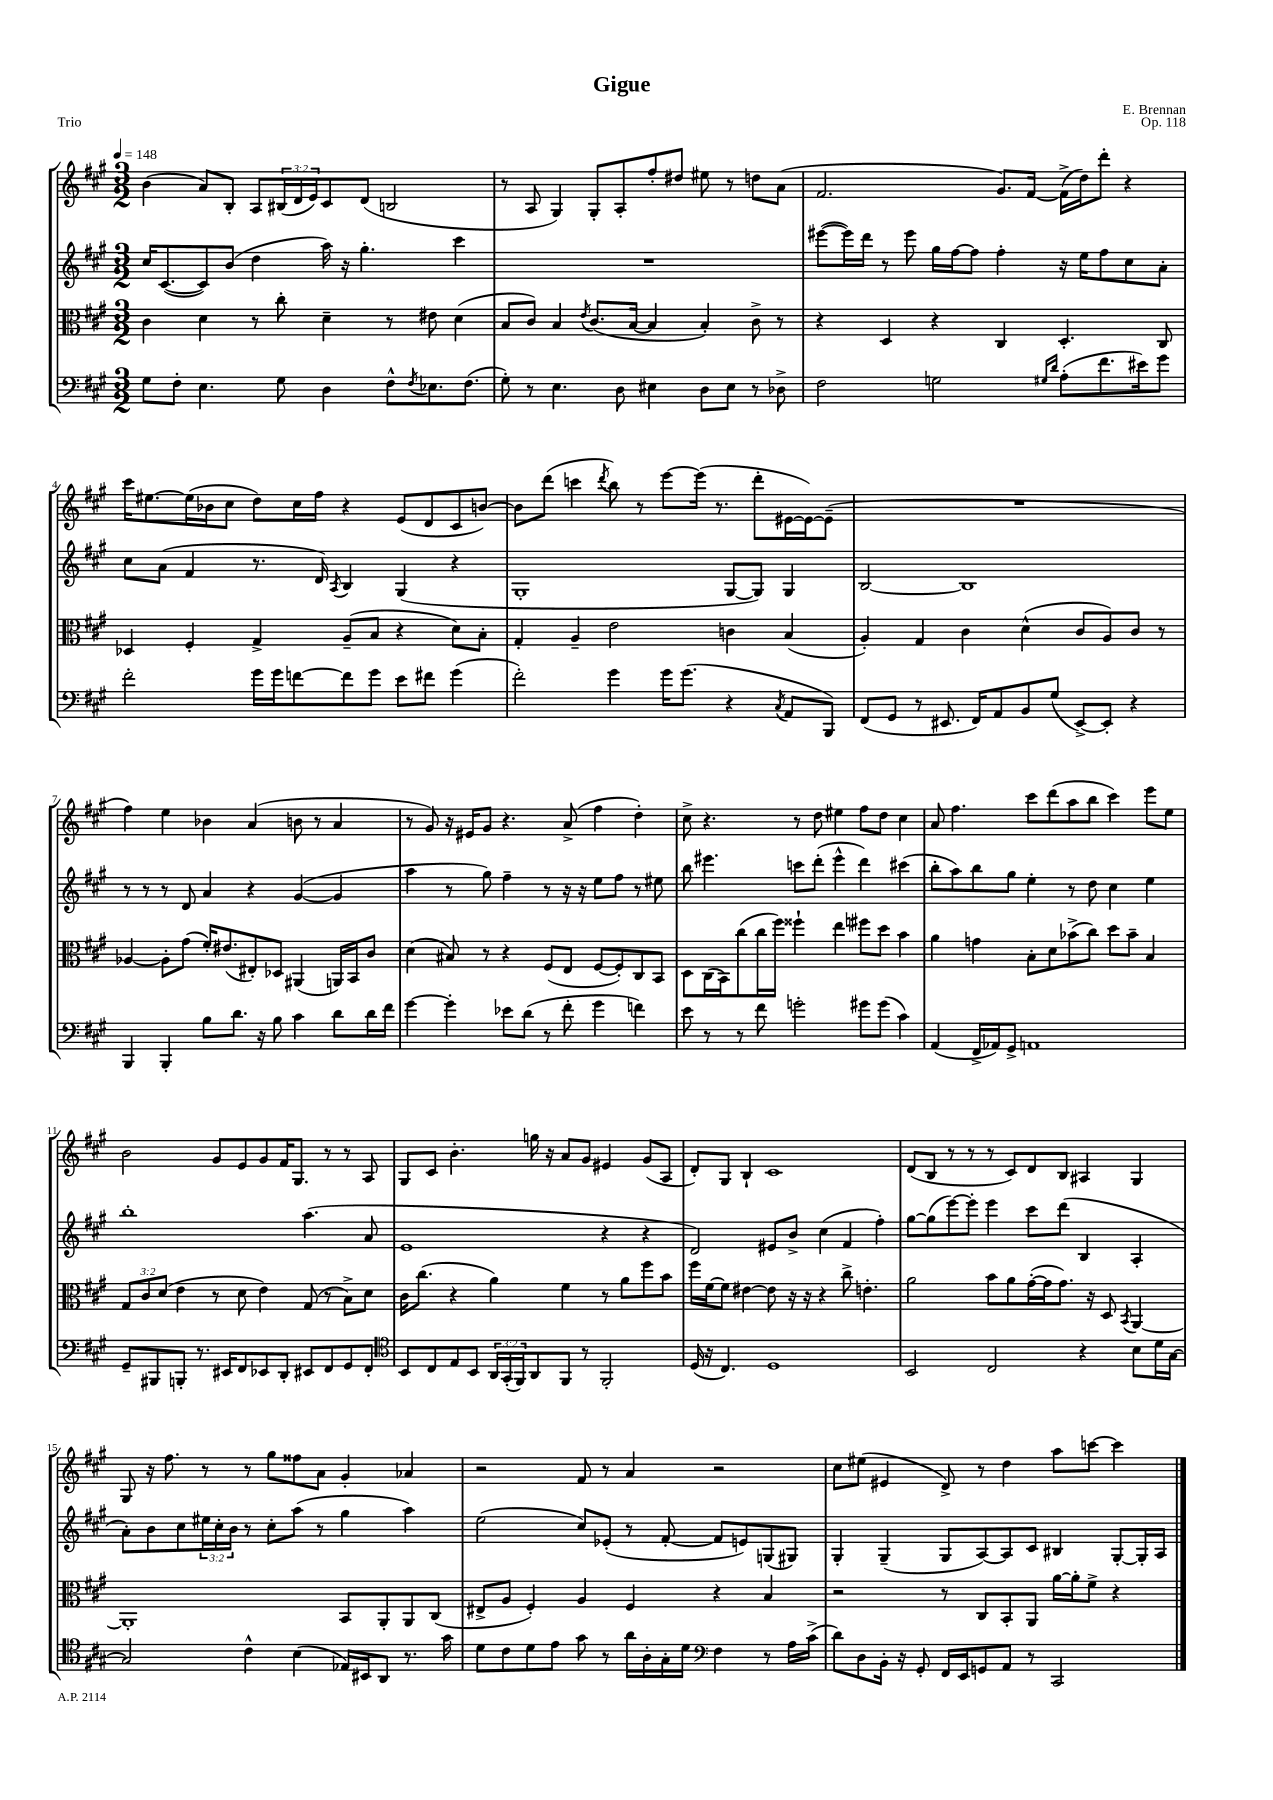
\header { title = "Gigue" composer = "E. Brennan" opus = "Op. 118" piece = "Trio" }
<<
\new StaffGroup <<
\new Staff = "s0" {
    \clef treble \key a \major \numericTimeSignature \time 3/2 \override Staff.TupletNumber.text = #tuplet-number::calc-fraction-text \tempo 4 = 148
    b'4( a'8) b8-. a8 \tuplet 3/2 { bis16( d'16 e'16) } cis'8 d'8( b2 |
    r8 a8 gis4) gis8-. a8-. fis''8-. dis''8 eis''8 r8 d''8 a'8( |
    fis'2. gis'8.) fis'16~ fis'16->( d''16) d'''8-. r4 |
    cis'''16 eis''8.~ eis''16( bes'16 cis''8 d''8) cis''16 fis''16 r4 e'8( d'8 cis'8 b'8~) |
    b'8 d'''8( c'''4 \acciaccatura { d'''8 } b''8) r8 e'''8~ e'''16( r8. d'''8-. eis'16~ eis'16~) eis'8--( |
    R1. |
    fis''4) e''4 bes'4 a'4( b'8 r8 a'4 |
    r8 gis'8) r16 eis'16 gis'8 r4. a'8->( fis''4 d''4-.) |
    cis''8-> r4. r8 d''8 eis''4 fis''8 d''8 cis''4 |
    a'8 fis''4. cis'''8 d'''8( a''8 b''8 cis'''4) e'''8 e''8 |
    b'2 gis'8 e'8 gis'8 fis'16 gis8. r8 r8 a8 |
    gis8 cis'8 b'4.-. g''16 r16 a'8 gis'8 eis'4 gis'8( a8 |
    d'8-.) gis8 b4-! cis'1 |
    d'8( b8 r8 r8 r8 cis'8) d'8 b8 ais4 gis4 |
    gis8 r16 fis''8. r8 r8 gis''8 fisis''8 a'8 gis'4-. aes'4 |
    r2 fis'8 r8 a'4 r2 |
    cis''8 eis''8( eis'4 d'8->) r8 d''4 a''8 c'''8~ c'''4 \bar "|." |
}
\new Staff = "s1" {
    \clef treble \key a \major \numericTimeSignature \time 3/2 \override Staff.TupletNumber.text = #tuplet-number::calc-fraction-text
    cis''16 cis'8.~( cis'8) b'8( d''4 a''16) r16 gis''4.-. cis'''4 |
    R1. |
    eis'''8~( eis'''16) d'''16 r8 eis'''8 gis''16 fis''16~ fis''8 fis''4-. r16 e''16 fis''8 cis''8 a'8-. |
    cis''8 a'8( fis'4 r8. d'16) \acciaccatura { a8 } b4 gis4( r4 |
    gis1-. gis8~ gis8) gis4 |
    b2~ b1 |
    r8 r8 r8 d'8 a'4 r4 gis'4~( gis'4 |
    a''4 r8 gis''8) fis''4-- r8 r16 r16 e''8 fis''8 r8 eis''8 |
    b''8 eis'''4. c'''8 d'''8-.( eis'''4-^ d'''4) cis'''4( |
    b''8-. a''8) b''8 gis''8 e''4-. r8 d''8 cis''4 e''4 |
    b''1-. a''4.( a'8 |
    e'1 r4 r4 |
    d'2) eis'8 b'8-> cis''4( fis'4 fis''4-.) |
    gis''8~ gis''8( e'''8~) e'''8-. e'''4 cis'''8 d'''8( b4 a4-. |
    a'8-.) b'8 cis''8 \tuplet 3/2 { eis''16 cis''16-. b'16 } r8 cis''8-. a''8( r8 gis''4 a''4) |
    e''2( cis''8) ees'8-.( r8 fis'8~-. fis'8 e'8) g8( gis8) |
    gis4-. gis4--( gis8 a8~) a8 cis'8 bis4 gis8~-. gis16-. a16 \bar "|." |
}
\new Staff = "s2" {
    \clef alto \key a \major \numericTimeSignature \time 3/2 \override Staff.TupletNumber.text = #tuplet-number::calc-fraction-text
    cis'4 d'4 r8 cis''8-. d'4-- r8 eis'8 d'4( |
    b8 cis'8) b4 \acciaccatura { e'8 } cis'8.( b16~ b4 b4-.) cis'8-> r8 |
    r4 d4 r4 cis4 d4.-. cis8 |
    des4 fis4-. gis4-> a8--( b8 r4 d'8) b8-. |
    gis4-. a4-- e'2 c'4 b4( |
    a4-.) gis4 cis'4 d'4-^( cis'8 a8) cis'8 r8 |
    aes4~ aes8-. gis'8( fis'16-.) eis'8.( eis8-.) des8 ais,4( a,16) b,16 cis'8 |
    d'4( bis8) r8 r4 fis8( e8 fis8~ fis8-.) cis8 b,8 |
    d8 cis16( b,16) cis''8( cis''16 fis''16) fisis''4-! e''4 fis''8 d''8 b'4 |
    a'4 g'4 b8-. d'8 bes'8->( cis''8) d''8 bes'8-- b4 |
    \tuplet 3/2 { gis8 cis'8 d'8( } e'4 r8 d'8 e'4) gis8( r8 b8->) d'8 |
    cis'16 cis''8.( r4 a'4) fis'4 r8 a'8 fis''8 b'8 |
    fis''16 fis'16~ fis'8 eis'4~ eis'8 r16 r16 r4 cis''8-> e'4.-. |
    a'2 b'8 a'8 gis'16~-.( gis'16 gis'8.) r16 d8 \acciaccatura { b,8 } a,4~ |
    a,1-. b,8 a,8-. a,8 cis8( |
    eis8-> a8 fis4-.) a4 fis4 r4 b4 |
    r2 r8 cis8 b,8-. a,8 a'16~ a'16-. fis'8-> r4 \bar "|." |
}
\new Staff = "s3" {
    \clef bass \key a \major \numericTimeSignature \time 3/2 \override Staff.TupletNumber.text = #tuplet-number::calc-fraction-text
    gis8 fis8-. e4. gis8 d4 fis8-^ \acciaccatura { fis8 } ees8. fis8.( |
    gis8-.) r8 e4. d8 eis4 d8 eis8 r8 des8-> |
    fis2 g2 \grace { gis16 d'16 } a8-.( fis'8. eis'16) gis'8 |
    fis'2-. gis'16 gis'16 f'8~ f'8 gis'8 e'8 fis'8 gis'4( |
    fis'2-.) gis'4 gis'16 gis'8.( r4 \acciaccatura { cis8 } a,8 b,,8) |
    fis,8( gis,8 r8 eis,8. fis,16) a,8 b,8 gis8( eis,8~->) eis,8-. r4 |
    b,,4 b,,4-. b8 d'8. r16 b8 cis'4 d'8 d'16 fis'16 |
    gis'4~ gis'4-. ees'8 d'8( r8 fis'8-. gis'4 f'4) |
    e'8 r8 r8 fis'8 g'2-. gis'8 gis'8( cis'4) |
    a,4( fis,16-> aes,16) gis,8-> a,1 |
    gis,8-- bis,,8 b,,8-. r8. eis,16 fis,8 ees,8 d,8-. eis,8 fis,8 gis,8 fis,8-. |
    \clef tenor b,8 cis8 e8 b,8 \tuplet 3/2 { a,16 gis,16-.( fis,16) } a,8 fis,8 r8 fis,2-. |
    d16( r16 cis4.) d1 |
    b,2 cis2 r4 b8 d'16 gis16~ |
    gis2 cis'4-^ b4( ees16) bis,16 a,8 r8. gis'16 |
    d'8 cis'8 d'8 e'8 gis'8 r8 a'16 a16-. gis16-. d'16 \clef bass fis4 r8 a16 cis'16->( |
    d'8) d8 b,16-. r16 gis,8-. fis,16 e,16 g,8 a,8 r8 cis,2 \bar "|." |
}
>>
>>
